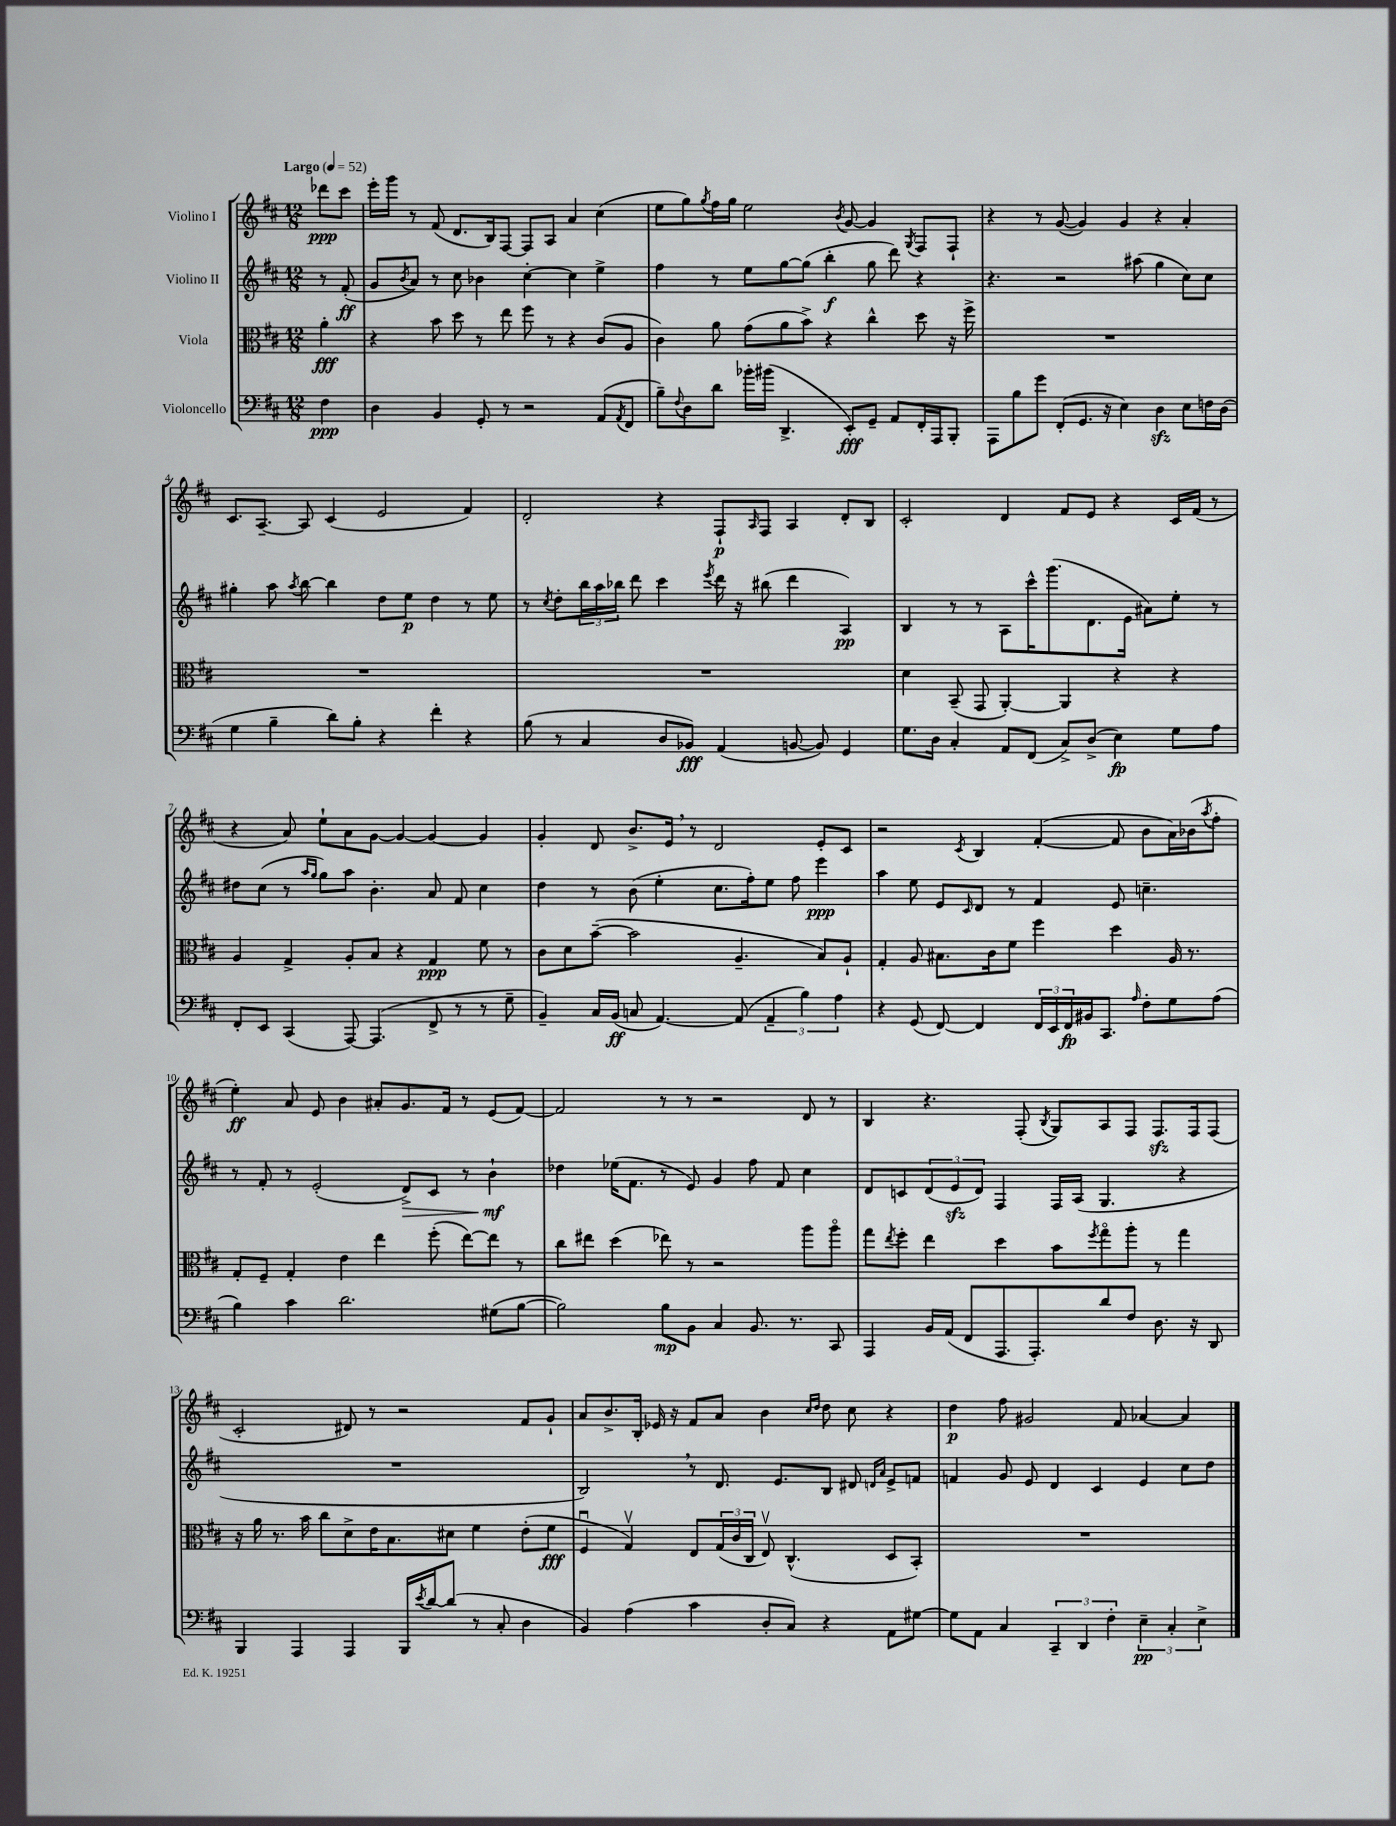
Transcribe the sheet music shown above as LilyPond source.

<<
\new StaffGroup <<
\new Staff = "s0" \with { instrumentName = "Violino I" } {
    \clef treble \key d \major \numericTimeSignature \time 12/8 \partial 4 \tempo "Largo" 4 = 52
    des'''8\ppp cis'''8 |
    e'''16-. g'''16 r8 fis'8( d'8. b16) fis8~ fis8 a8 a'4 cis''4( |
    e''8 g''8) \acciaccatura { g''8 } fis''16 g''16 e''2 \acciaccatura { b'8 } g'8~ g'4 \acciaccatura { g8 } fis8 fis8-! |
    r4 r8 g'8~( g'4) g'4 r4 a'4-. |
    cis'8. a8.~-- a8 cis'4( e'2 fis'4) |
    d'2-. r4 fis8-!\p \grace { a16 } fis8 a4 d'8-. b8 |
    cis'2-. d'4 fis'8 e'8 r4 cis'16 fis'16( r8 |
    r4 a'8) e''8-! a'8 g'8~ g'4~ g'4~ g'4 |
    g'4-. d'8 b'8.-> e'16 \breathe r8 d'2 e'8-. cis'8 |
    r2 \acciaccatura { cis'8 } b4 fis'4~-.( fis'8 b'8 a'16) bes'16( \acciaccatura { a''8 } fis''8-. |
    e''4-.\ff) a'8 e'8 b'4 ais'8-. g'8. fis'16 r8 e'8( fis'8~) |
    fis'2 r8 r8 r2 d'8 r8 |
    b4 r4. fis8-.( \acciaccatura { b8 } g8) a8 fis8 fis8.\sfz fis16 fis8( |
    cis'2-. dis'8) r8 r2 fis'8 g'8-! |
    a'8 b'8.-> b16-. ees'16 r16 fis'8 a'8 b'4 \grace { cis''16 d''16 } d''8 cis''8 r4 |
    d''4\p fis''8 gis'2 fis'8 aes'4~ aes'4 \bar "|." |
}
\new Staff = "s1" \with { instrumentName = "Violino II" } {
    \clef treble \key d \major \numericTimeSignature \time 12/8 \partial 4
    r8 fis'8-.\ff( |
    g'8 \acciaccatura { b'8 } a'8) r8 cis''8 bes'4 cis''4~-. cis''4 e''4-> |
    fis''4 r8 e''8 g''8~ g''8( b''4-.\f g''8 d'''8) r4 |
    r4. r2 ais''8( g''4 cis''8) cis''8 |
    gis''4-. a''8 \acciaccatura { a''8 } b''8~ b''4 d''8 e''8\p d''4 r8 e''8 |
    r8 \acciaccatura { cis''8 } d''8-. \tuplet 3/2 { b''16 a''16 bes''16 } d'''8 cis'''4 \acciaccatura { e'''8 } d'''16 r16 bis''8( d'''4 a4\pp) |
    b4 r8 r8 a8 cis'''16-^ g'''8.( d'8. e'16 ais'8) e''8-. r8 |
    dis''8 cis''8( r8 \grace { a''16 g''16 } g''8) a''8 b'4.-. a'8 fis'8 cis''4 |
    d''4 r8 b'8( e''4-. cis''8. fis''16-.) e''8 fis''8 e'''4\ppp |
    a''4 e''8 e'8 \grace { cis'16 } d'8 r8 fis'4 e'8 c''4.-- |
    r8 fis'8-. r8 e'2-.( d'8->\>) cis'8 r8 b'4-!\mf\! |
    des''4 ees''16( fis'8. r8 e'8) g'4 fis''8 fis'8 cis''4 |
    d'8 c'8 \tuplet 3/2 { d'8( e'8\sfz d'8) } fis4 fis16 a16( g4. r4 |
    R1. |
    b2) \breathe r8 d'8. e'8. b8 dis'8 \grace { d'16 a'16 } e'8-> f'8 |
    f'4 g'8 e'8 d'4 cis'4 e'4 cis''8 d''8 \bar "|." |
}
\new Staff = "s2" \with { instrumentName = "Viola" } {
    \clef alto \key d \major \numericTimeSignature \time 12/8 \partial 4
    a'4-.\fff |
    r4 b'8 d''8 r8 e''8 fis''8 r8 r4 cis'8( a8 |
    cis'4) a'8 g'8( a'8 b'8->) r4 cis''4-^ d''8 r16 fis''16-> |
    R1. |
    R1. |
    R1. |
    d'4 b,8--( g,8 a,4~-.) a,4 r4 r4 |
    a4 g4-> a8-. b8 r4 g4\ppp fis'8 r8 |
    cis'8 d'8 b'8~--( b'2 a4.-- b8) a8-! |
    g4-. a8 bis8. cis'16 fis'8 fis''4 d''4 a16 r8. |
    g8-. fis8-- g4-. e'4 e''4 fis''8-.( e''8~) e''8 r8 |
    cis''8 eis''8 d''4( ees''8) r8 r2 a''8 a''8\flageolet |
    g''8 \acciaccatura { e''8 } fis''8-. e''4 d''4 b'8 \acciaccatura { fis''8 } g''8\flageolet a''8-. r8 g''4 |
    r16 a'16 r8. b'16 cis''8 d'8-> e'16 b8. dis'8 fis'4 e'8-.( fis'8\fff |
    fis4\downbow g4\upbow) e8 \tuplet 3/2 { g16( cis'16 cis16 } e8\upbow) cis4.-^( d8 b,8-.) |
    R1. \bar "|." |
}
\new Staff = "s3" \with { instrumentName = "Violoncello" } {
    \clef bass \key d \major \numericTimeSignature \time 12/8 \partial 4
    fis4\ppp |
    d4 b,4 g,8-. r8 r2 a,8( \acciaccatura { a,8 } fis,8 |
    b8--) \appoggiatura { fis8 } d8 d'8 bes'16-. bis'16( d,4.-> e,8-.\fff) g,8-- a,8 fis,16-. a,,16 b,,8-. |
    a,,8 b8 g'8 fis,8-.( g,8. r16 e4) d4\sfz e8 f16 d16( |
    g4 b4-- d'8) b8-. r4 fis'4-. r4 |
    b8( r8 cis4 d8 bes,8\fff) a,4( b,8~ b,8) g,4 |
    g8. d16 cis4-. a,8 fis,8( cis8->) d8->( e4\fp) g8 a8 |
    fis,8-. e,8 cis,4( a,,8~) a,,4.( fis,8-> r8 r8 g8-- |
    b,4--) cis16 b,16\ff( c8 a,4.~) a,8( \tuplet 3/2 { a,4-- b4) a4 } |
    r4 g,8( fis,8~) fis,4 \tuplet 3/2 { fis,16 e,16 fis,16\fp } bis,16 cis,8. \grace { a16 } fis8-. g8 a8( |
    b4) cis'4 d'2. gis8( b8~ |
    b2) b8\mp b,8 cis4 b,8. r8. cis,8 |
    a,,4 b,16 a,16( fis,8 a,,8. a,,8.-.) d'8 fis8 d8. r16 d,8 |
    b,,4 a,,4 a,,4 b,,16 \acciaccatura { e'8 } d'16~ d'8( r8 cis8-. d4 |
    b,4) a4( cis'4 d8-. cis8) r4 a,8 gis8~ |
    gis8 a,8 cis4 \tuplet 3/2 { cis,4-- d,4 fis4-. } \tuplet 3/2 { e4--\pp cis4-. e4-> } \bar "|." |
}
>>
>>
